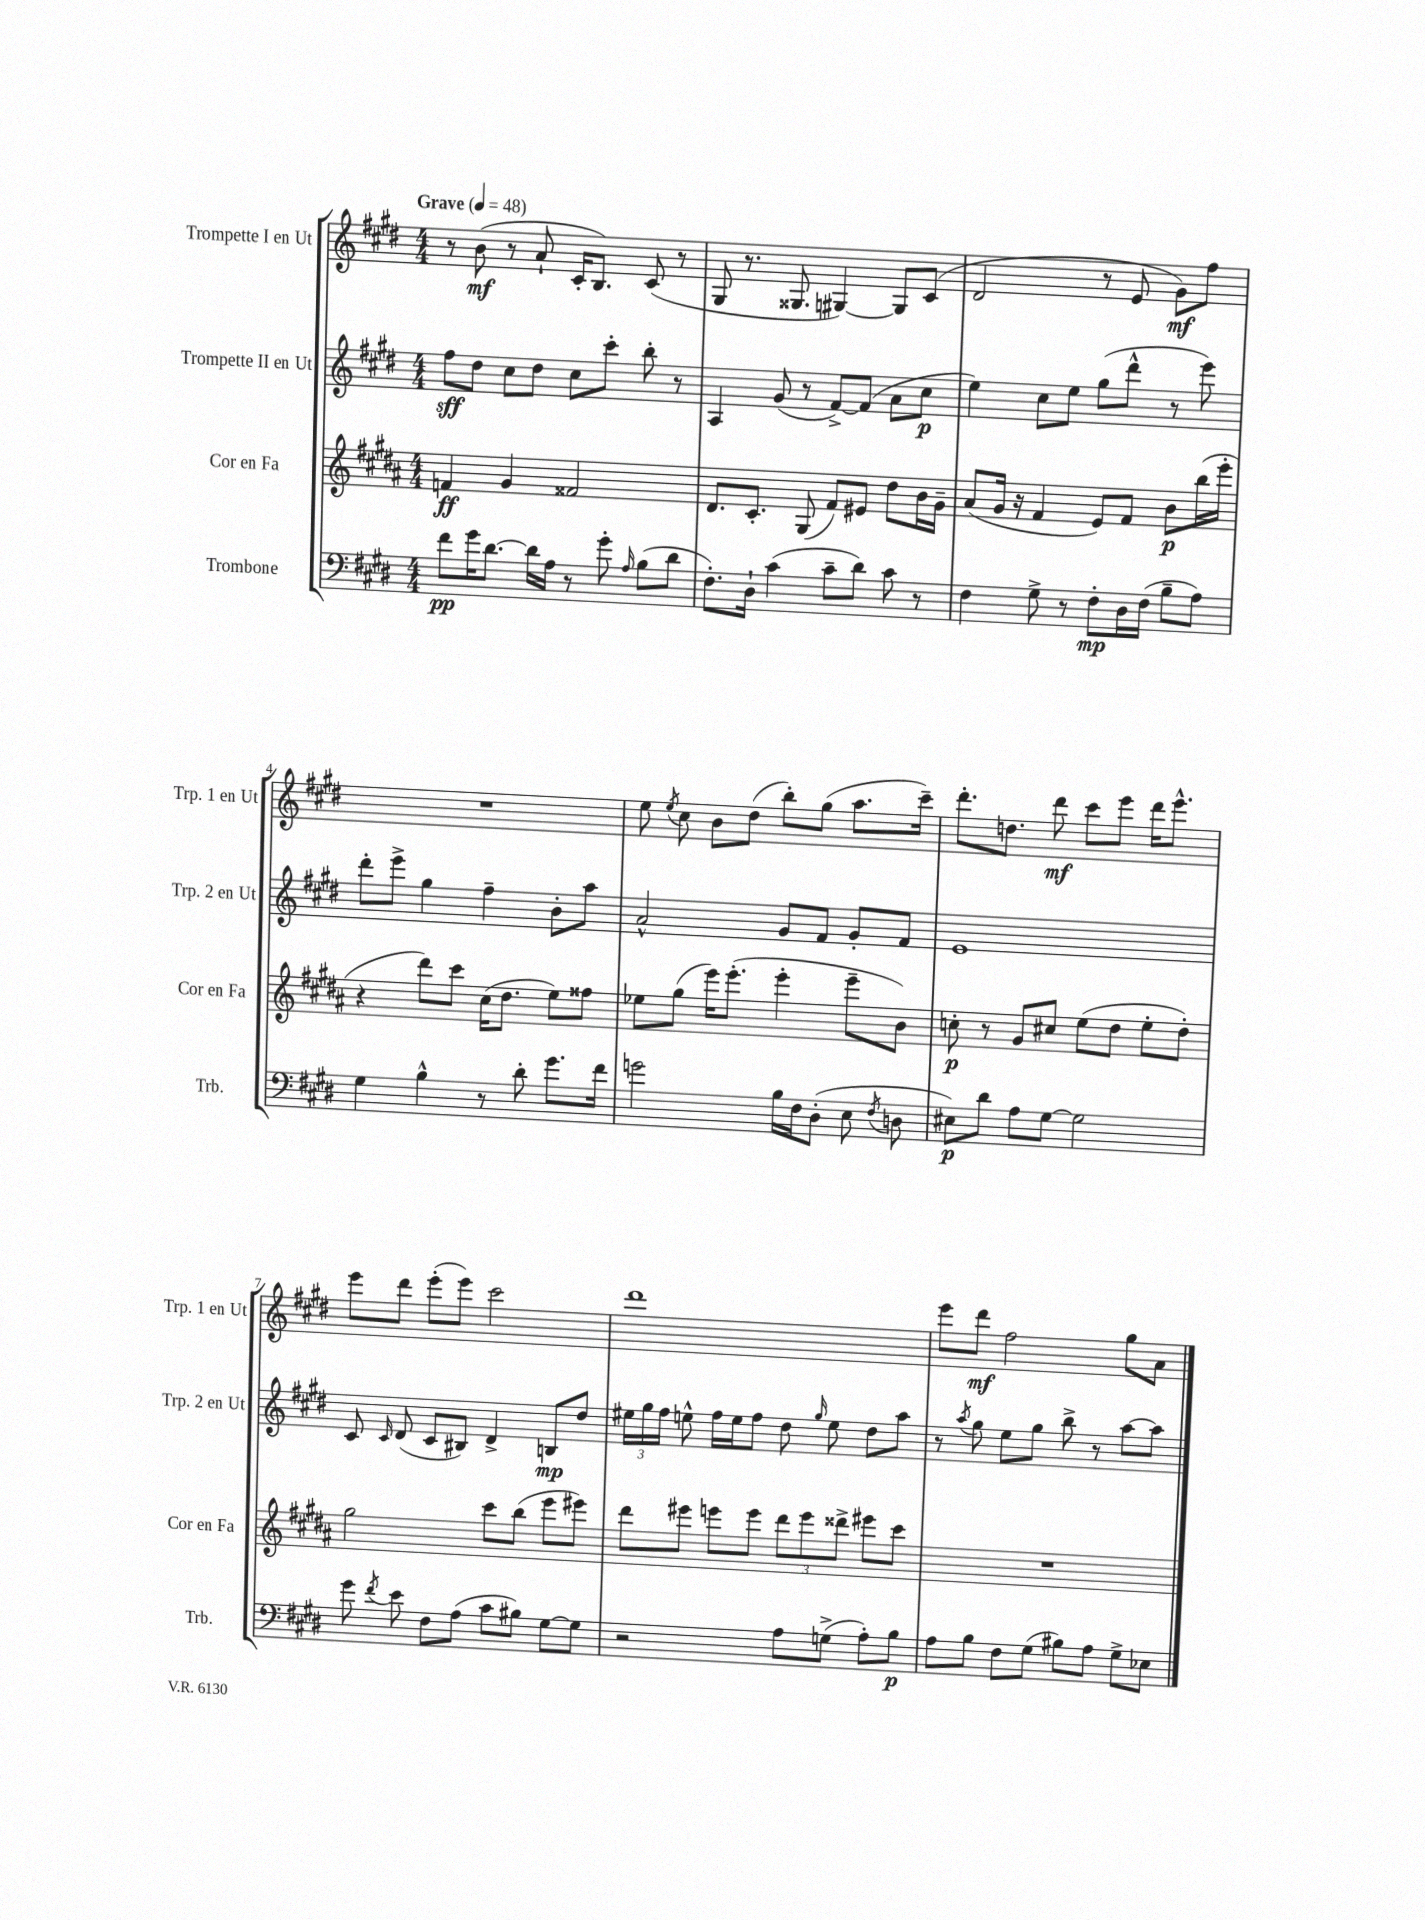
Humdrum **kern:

**kern	**kern	**kern	**kern
*staff4	*staff3	*staff2	*staff1
*clefF4	*clefG2	*clefG2	*clefG2
*k[f#c#g#d#]	*k[f#c#g#d#a#]	*k[f#c#g#d#]	*k[f#c#g#d#]
*M4/4	*M4/4	*M4/4	*M4/4
*MM48	*MM48	*MM48	*MM48
8f#	4f	8ff#	8r
16g#	.	8dd#	(8b
[8.d#	.	.	.
.	4g#	8cc#	8r
16d#]	.	8dd#	8a`
16A	.	.	.
8r	2f##	8cc#	16c#'
.	.	.	8.B)
8g#'	.	8ccc#'	.
16qqA	.	.	.
(8B	.	8bb'	(8c#
8d#	.	8r	8r
=	=	=	=
8.F#')	8.d#	4A	8G#
.	.	.	8.r
16D#`	8.c#'	.	.
(4c#	.	(8g#	.
.	.	.	8.G##
.	(8G#	8r	.
8c#~	8f#)	[8f#^)	[4G#)
8d#)	8e#	(8f#]	.
8c#	8dd#	8a	8G#]
8r	16b	8cc#	(8c#
.	16g#~	.	.
=	=	=	=
4F#	(8a#	4ee)	2d#
.	16g#	.	.
.	16r	.	.
8G#^	4f#	8cc#	.
8r	.	8ee	.
8F#'	8e)	(8gg#	8r
16D#	8f#	8ddd#^^	8e
(16F#	.	.	.
8B~	8b	8r	8g#)
8A)	(16bb	8eee)	8ff#
.	16eee'	.	.
=	=	=	=
4G#	4r	8ddd#'	1r
.	.	8eee^	.
4B^^	8ddd#)	4gg#	.
.	8ccc#	.	.
8r	(16cc#	4ff#~	.
.	8.dd#	.	.
8d#'	.	.	.
8.g#	8ee)	8b'	.
.	8ff##	8aa	.
16f#	.	.	.
=	=	=	=
2g	8ee-	2a^^	8ee
.	.	.	8qee
.	(8gg#	.	8cc#
.	16eee)	.	8b
.	(8.eee'	.	.
.	.	.	(8dd#
16B	4eee'	8g#	8bb')
16F#	.	.	.
(8D#'	.	8f#	(8gg#
8E	8eee~	8g#'	8.aa
8qF#	.	.	.
8D	8b)	8f#	.
.	.	.	16ccc#~)
=	=	=	=
8E#)	8cc'	1e	8.ddd#'
8d#	8r	.	.
.	.	.	8.dd
8A	8g#	.	.
[8G#	8cc#	.	8ddd#
2G#]	(8ee	.	8ccc#
.	8dd#	.	8eee
.	8ee'	.	16ddd#
.	.	.	8.eee^^
.	8dd#')	.	.
=	=	=	=
8g#	2gg#	8c#	8eee
8qf#	.	16qqc#	.
8e	.	(8d#	8ddd#
8F#	.	8c#	(8eee'
(8A	.	8B#)	8eee)
8c#	8ccc#	4d#^	2ccc#
8B#)	(8bb	.	.
[8G#	8eee	8B	.
8G#]	8eee#)	8dd#	.
=	=	=	=
2r	8ddd#	24ee#	1ddd#
.	.	24gg#	.
.	.	24ff#	.
.	8eee#	8ee^^	.
.	8eee	16ff#	.
.	.	16ee	.
.	8eee	8ff#	.
8A	12ddd#	8dd#	.
.	12eee	.	.
.	.	16qqgg#	.
(8G^	.	8ee	.
.	12ddd##^	.	.
8A')	8eee#	8dd#	.
8B	8ccc#	8aa	.
=	=	=	=
8A	1r	8r	8eee
.	.	8qaa	.
8B	.	8gg#	8ddd#
8F#	.	8ee	2ff#
(8G#	.	8gg#	.
8B#)	.	8bb^	.
8A	.	8r	.
8G#^	.	[8aa	8gg#
8E-	.	8aa]	8a
==	==	==	==
*-	*-	*-	*-
